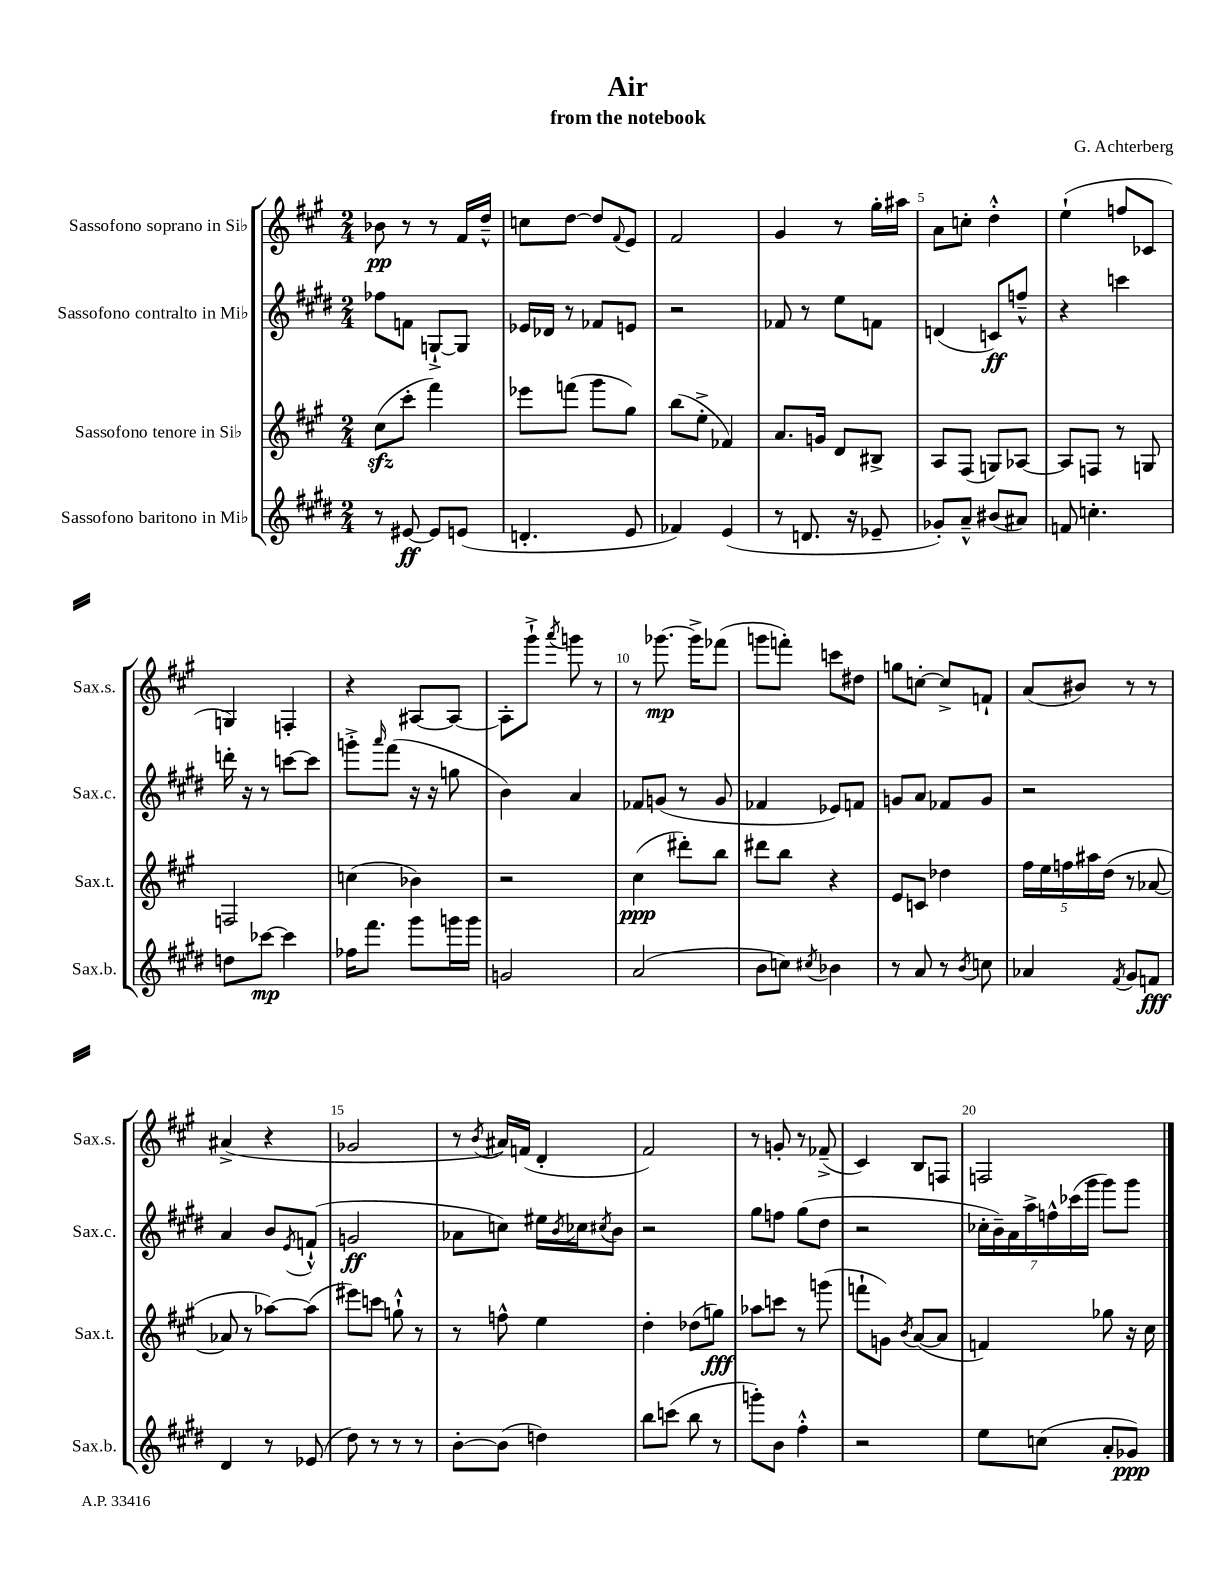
\header { title = "Air" composer = "G. Achterberg" subtitle = "from the notebook" }
<<
\new StaffGroup <<
\new Staff = "s0" \with { instrumentName = "Sassofono soprano in Sib" shortInstrumentName = "Sax.s." } {
    \clef treble \key a \major \numericTimeSignature \time 2/4
    bes'8\pp r8 r8 fis'16 d''16---^ |
    c''8 d''8~ d''8 \appoggiatura { fis'8 } e'8 |
    fis'2 |
    gis'4 r8 gis''16-. ais''16 |
    a'8 c''8-. d''4-.-^ |
    e''4-!( f''8 ces'8 |
    g4) f4-. |
    r4 ais8~ ais8~ |
    ais8-. gis'''8-!-> \acciaccatura { a'''8 } g'''8 r8 |
    r8 ges'''8.~\mp ges'''16-> fes'''8( |
    g'''8 f'''8-.) c'''8 dis''8 |
    g''8 c''8~-. c''8-> f'8-! |
    a'8( bis'8) r8 r8 |
    ais'4->( r4 |
    ges'2 |
    r8 \acciaccatura { b'8 } ais'16) f'16( d'4-. |
    fis'2) |
    r8 g'8-. r8 fes'8--->( |
    cis'4) b8 f8 |
    f2 \bar "|." |
}
\new Staff = "s1" \with { instrumentName = "Sassofono contralto in Mib" shortInstrumentName = "Sax.c." } {
    \clef treble \key e \major \numericTimeSignature \time 2/4
    fes''8 f'8 g8~-!-> g8 |
    ees'16 des'16 r8 fes'8 e'8 |
    r2 |
    fes'8 r8 e''8 f'8 |
    d'4( c'8\ff) f''8---^ |
    r4 c'''4 |
    d'''16-. r16 r8 c'''8~ c'''8 |
    g'''8-.-> \grace { a'''16 } fis'''8( r16 r16 g''8 |
    b'4) a'4 |
    fes'8 g'8( r8 g'8 |
    fes'4 ees'8) f'8 |
    g'8 a'8 fes'8 g'8 |
    r2 |
    a'4 b'8 \acciaccatura { e'8 } f'8-!-^( |
    g'2\ff |
    aes'8 c''8) eis''16 \acciaccatura { b'8 } ces''16 \acciaccatura { cis''8 } b'8 |
    r2 |
    gis''8 f''8 gis''8( dis''8 |
    r2 |
    \tuplet 7/4 { ces''16-. b'16--) a'16 a''16-> f''16-^ ces'''16( gis'''16 } gis'''8) gis'''8 \bar "|." |
}
\new Staff = "s2" \with { instrumentName = "Sassofono tenore in Sib" shortInstrumentName = "Sax.t." } {
    \clef treble \key a \major \numericTimeSignature \time 2/4
    cis''8\sfz( cis'''8-. fis'''4) |
    ees'''8 f'''8( gis'''8 gis''8) |
    b''8( e''8-.-> fes'4) |
    a'8. g'16 d'8 bis8-> |
    a8 fis8( g8) aes8~ |
    aes8 f8 r8 g8 |
    f2 |
    c''4( bes'4) |
    r2 |
    cis''4\ppp( dis'''8-.) b''8 |
    dis'''8 b''8 r4 |
    e'8 c'8 des''4 |
    \tuplet 5/4 { fis''16 e''16 f''16 ais''16 d''16( } r8 aes'8~ |
    aes'8 r8 aes''8~) aes''8( |
    eis'''8) c'''8 g''8-!-^ r8 |
    r8 f''8-^ e''4 |
    d''4-. des''8( g''8\fff) |
    aes''8 c'''8 r8 g'''8( |
    f'''8-! g'8) \acciaccatura { b'8 } a'8~( a'8 |
    f'4) ges''8 r16 cis''16 \bar "|." |
}
\new Staff = "s3" \with { instrumentName = "Sassofono baritono in Mib" shortInstrumentName = "Sax.b." } {
    \clef treble \key e \major \numericTimeSignature \time 2/4
    r8 eis'8~\ff eis'8 e'8( |
    d'4.-. e'8 |
    fes'4) e'4( |
    r8 d'8. r16 ees'8-- |
    ges'8-.) a'8---^ bis'8( ais'8) |
    f'8 c''4.-. |
    d''8 ces'''8~\mp ces'''4 |
    fes''16 fis'''8. gis'''8 g'''16 g'''16 |
    g'2 |
    a'2( |
    b'8 c''8) \acciaccatura { cis''8 } bes'4 |
    r8 a'8 r8 \acciaccatura { b'8 } c''8 |
    aes'4 \acciaccatura { fis'8 } gis'8 f'8\fff |
    dis'4 r8 ees'8( |
    dis''8) r8 r8 r8 |
    b'8~-. b'8( d''4) |
    b''8 c'''8( b''8 r8 |
    g'''8-.) b'8 fis''4-.-^ |
    r2 |
    e''8 c''8( a'8-. ges'8\ppp) \bar "|." |
}
>>
>>
\layout { \context { \Score \override BarNumber.break-visibility = ##(#f #t #t) barNumberVisibility = #(every-nth-bar-number-visible 5) } }
